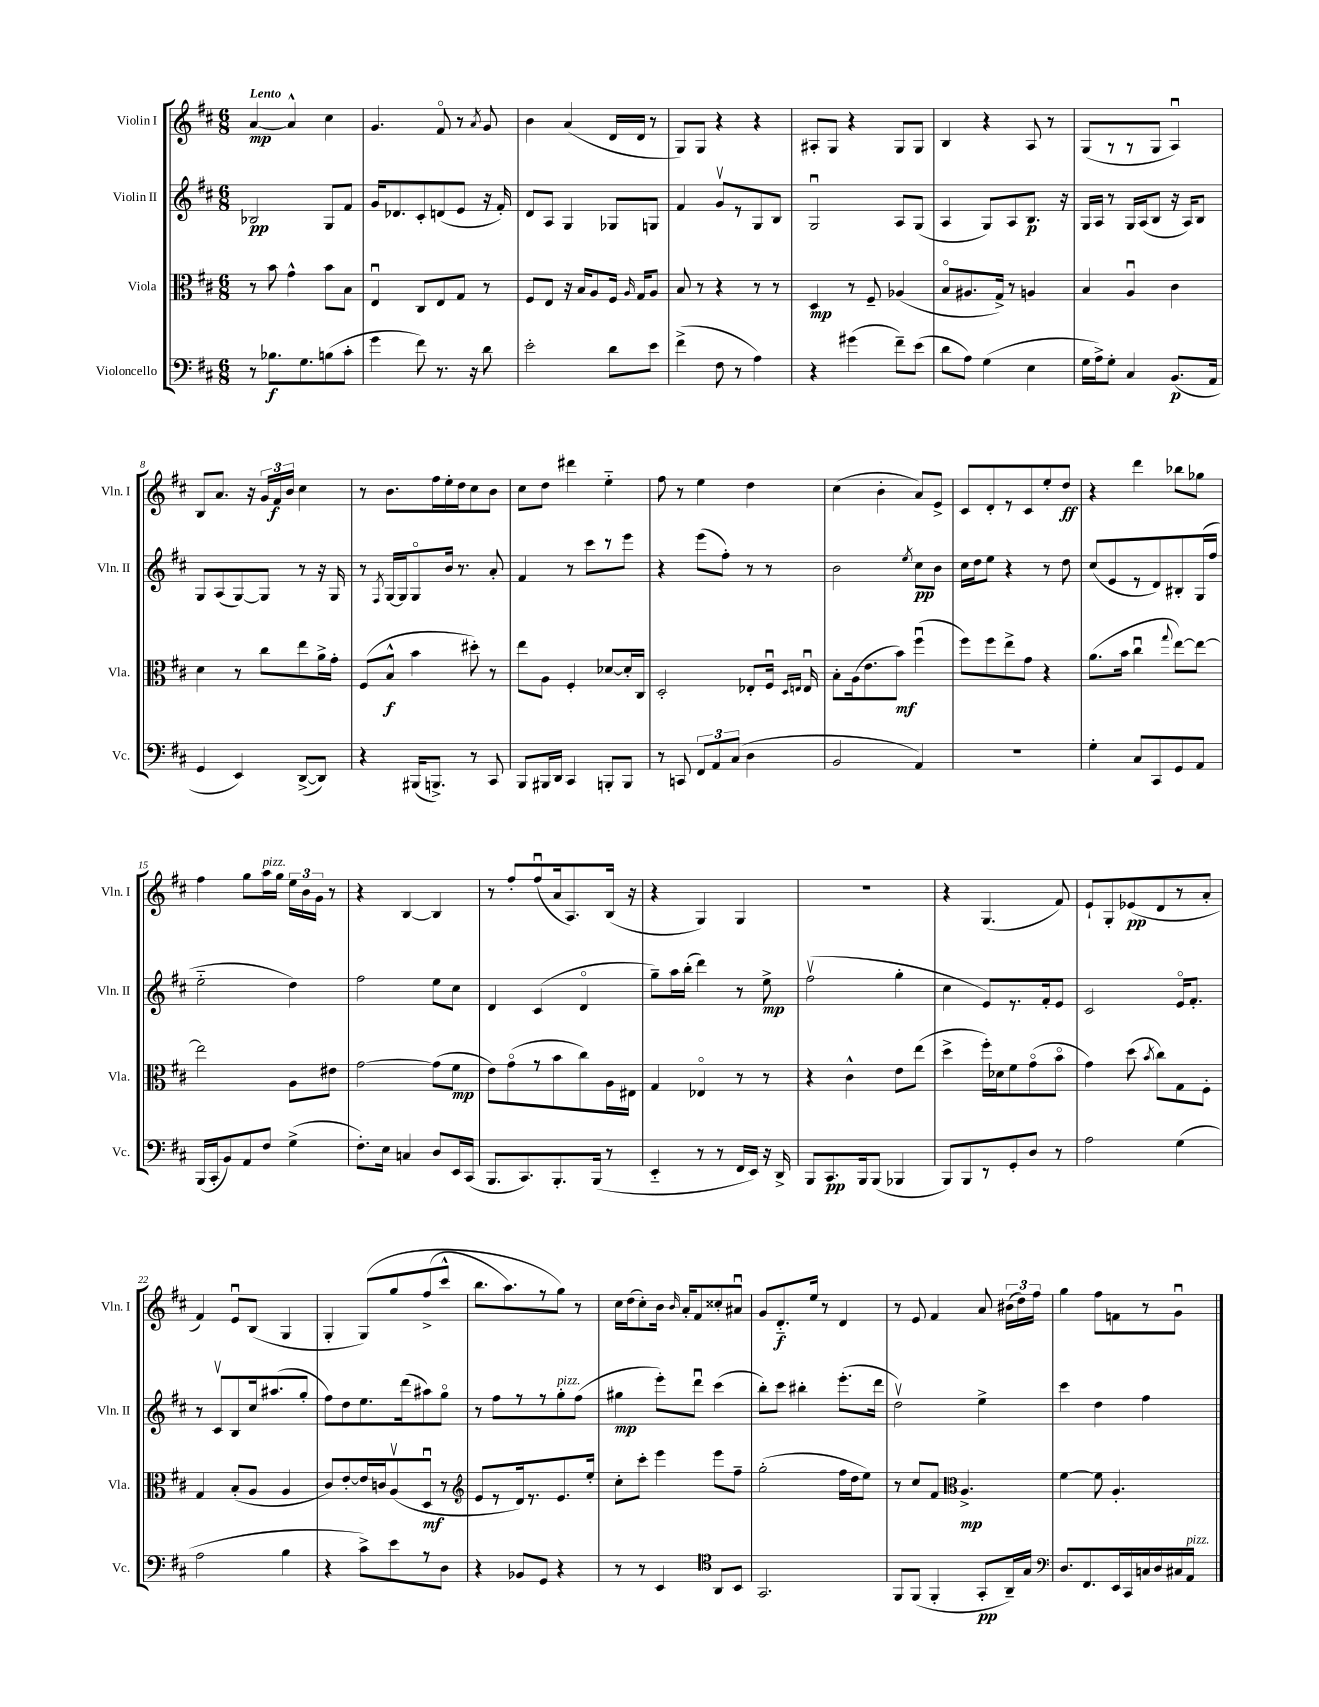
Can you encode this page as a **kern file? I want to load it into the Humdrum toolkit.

**kern	**kern	**kern	**kern
*staff4	*staff3	*staff2	*staff1
*clefF4	*clefC3	*clefG2	*clefG2
*k[f#c#]	*k[f#c#]	*k[f#c#]	*k[f#c#]
*M6/8	*M6/8	*M6/8	*M6/8
8r	8r	2B-/	[4a/
8.B-\L	8b\	.	.
.	4g^^\	.	4a^^/]
8.G\	.	.	.
(8B\	8b\L	8G/L	4cc#\
8c#'\J	8B\J	8f#/J	.
=	=	=	=
4g\	4Eu/	16g/LK	4.g/
.	.	8.d-/	.
8f#\)	8C#/L	8c#'/	.
8.r	8E/	(8d/	8f#o/
.	8G/J	8e/J	8r
16r	.	.	.
.	.	.	8qa/
8d\	8r	16r	8g/
.	.	16f#'/)	.
=	=	=	=
2e'\	8F#/L	8d/L	4b\
.	8E/J	8A/J	.
.	16r	4G/	(4a/
.	16B/LK	.	.
.	8A/	.	.
8d\L	16F#/Jk	8G-/L	16d/LL
.	16qqA/	.	.
.	16G/LK	.	16d/JJ
8e\J	8A/J	8G/J	8r
=	=	=	=
(4f#^\	8B/	4f#/	8G/L)
.	8r	.	8G/J
8F#\	4r	8gv/L	4r
8r	.	8r	.
4A\)	8r	8G/	4r
.	8r	8B/J	.
=	=	=	=
4r	4D/	2Gu/	8A#'/L
.	.	.	8G/J
(4g#\	8r	.	4r
.	8F#~/	.	.
8f#~\L)	(4A-/	8A/L	8G/L
(8e\J	.	(8G/J	8G/J
=	=	=	=
8d\L	8Bo/L	4A/	4B/
8A\J)	8.A#/	.	.
(4G\	.	8G/L)	4r
.	16G^/Jk)	.	.
.	8r	8A/	.
4E\	4A/	8.B/J	8A/
.	.	.	8r
.	.	16r	.
=	=	=	=
16G\LL	4B/	16G/LL	(8G/L
16A^\J)	.	16A/JJ	.
8G'\J	.	8r	8r
4C#/	4Au/	16G/LL	8r
.	.	(16A/J	.
.	.	8B/J	8G/J
(8.BB/L	4c#\	16r	4Au/)
.	.	16A/LK)	.
.	.	8B/J	.
16AA/Jk	.	.	.
=	=	=	=
4GG/	4d\	8G/L	8B/L
.	.	(8A/	8.a/J
4EE/)	8r	[8G/)	.
.	.	.	16r
.	8cc#\L	8G/]J	24g/LL
.	.	.	24f#/
.	.	.	24b/JJ
([8DD^/L	8ee\	8r	4cc#\
8DD/]J)	16a^\L	16r	.
.	16g'\JJ	16G/	.
=	=	=	=
4r	(8F#/L	8r	8r
.	.	8qF#/	.
.	8B^^/J	[16G/LL	8.b\L
.	.	16G/]J	.
(16BBB#/LK	4b\	8Go/	.
8.BBB^/J)	.	.	16ff#\L
.	.	16b/Jk	16ee'\
.	.	8.r	16dd\J
8r	8dd#'\)	.	8cc#\
8CC#/	8r	8a'/	8b\J
=	=	=	=
8BBB/L	8ee\L	4f#/	8cc#\L
16BBB#/L	8A\J	.	8dd\J
16DD/JJ	.	.	.
4CC#/	4F#'/	8r	4ddd#\
.	.	8ccc#\L	.
8BBB'/L	[8d-/L	8r	4ee'~\
8BBB/J	16d-'/]L	8eee\J	.
.	16C#/JJ	.	.
=	=	=	=
8r	2D'/	4r	8ff#\
8CC/	.	.	8r
12FF#/L	.	(8eee\L	4ee\
12AA/	.	.	.
.	.	8ff#'\J)	.
(12C#/J	.	.	.
4D\	8E-'/L	8r	4dd\
.	16F#u/Jk	8r	.
.	16qqD/LL	.	.
.	16qqE/JJ	.	.
.	16Eu/	.	.
=	=	=	=
2BB/	8B'\L	2b\	(4cc#\
.	(16A\k	.	.
.	8.e\	.	.
.	.	.	4b'\
.	8b\J)	.	.
.	.	8qee/	.
4AA/)	(4ff#u\	8cc#\L	8a/L)
.	.	8b\J	8e^/J
=	=	=	=
2.r	8ff#\L)	16cc#\LL	8c#/L
.	.	16dd\J	.
.	8ff#\	8ee\J	8d'/
.	8ee^\	4r	8r
.	8g\J	.	8c#/
.	4r	8r	8ee'/
.	.	8dd\	8dd/J
=	=	=	=
4G'\	(8.a\L	(8cc#/L	4r
.	.	8e/	.
.	16b\Jk	.	.
8C#/L	4cc#u\	8r	4ddd\
8CC#/	.	8d/)	.
.	8qqgg/	.	.
8GG/	[8ee\L)	8B#'/	8bb-\L
8AA/J	8ee\_J	(16G/L	8gg-\J
.	.	16ff#/JJ	.
=	=	=	=
(16BBB/LL	2ee\]	2ee'~\	4ff#\
16CC#'/J	.	.	.
8BB/)	.	.	.
8AA/	.	.	8gg\L
8F#/J	.	.	16aa\L
.	.	.	16gg\JJ
(4G^\	8A\L	4dd\)	24ee\LL
.	.	.	24b\
.	.	.	24g\JJ
.	8e#\J	.	8r
=	=	=	=
8.F#'\L)	[2g\	2ff#\	4r
16E\Jk	.	.	.
4C/	.	.	[4B/
8D/L	(8g\]L	8ee\L	4B/]
16EE/L	8f#\J	8cc#\J	.
(16CC#/JJ	.	.	.
=	=	=	=
8.BBB/L	8e\L)	4d/	8r
.	(8go\	.	8ff#'/L
8.CC#/)	.	.	.
.	8r	(4c#/	(8ff#u/
8.BBB'/	8b\	.	16a/k
.	.	.	8.A/)
.	8cc#\)	4do/	.
(16BBB/Jk	.	.	.
8r	16A\L	.	(16B/Jk
.	16E#\JJ	.	16r
=	=	=	=
4EE'~/	4G/	8gg~\L)	4r
.	.	16aa\L	.
.	.	(16bb'\JJ	.
8r	4E-o/	4ddd\)	4G/)
8r	.	.	.
16FF#/LL	8r	8r	4G/
16EE/JJ)	.	.	.
16r	8r	8ee^\	.
16DD^/	.	.	.
=	=	=	=
8BBB/L	4r	(2ff#v\	2.r
8.CC#/	.	.	.
.	4c#^^\	.	.
16BBB/k	.	.	.
(8BBB/J	.	.	.
4BBB-/	8e\L	4gg'\	.
.	(8ee\J	.	.
=	=	=	=
8BBB/L)	4dd^\	4cc#\	4r
8BBB/	.	.	.
8r	16ff#'\LL)	8e/L)	(4.G/
.	16d-\J	.	.
8GG'/	8f#\	8.r	.
8D/J	(8go\	.	.
.	.	16f#'/k	.
8r	8bo\J	8e/J	8f#/)
=	=	=	=
2A\	4g\)	2c#/	8e`/L
.	.	.	8G'/
.	(8dd\	.	(8e-/
.	8qb/	.	.
.	8cc#\L)	.	8d/
(4G\	8G\	16eo/LK	8r
.	.	8.f#'/J	.
.	8F#'\J	.	8a'/J
=	=	=	=
2A\	4G/	8r	4f#/)
.	.	8c#v/L	.
.	(8B'/L	8B/	8eu/L
.	8A/J	16cc#/k	(8B/J
.	.	(8.aa#/	.
4B\	4A/	.	4G/
.	.	8gg'/J	.
=	=	=	=
4r	8c#/L)	8ff#\L)	4G'/
.	[8e'/	8dd\	.
8c#^\L)	16e/]L	8.ee\	&(8G/L)
.	16c/J	.	.
8e\	(8Av/	.	8gg/
.	.	(16ddd\k	.
8r	8Du/J	8aa#\)	(8ff#^/
8D\J	8r	8ggo\J	8ccc#^^/J
=	=	=	=
*	*clefG2	*	*
4r	8e/L	8r	8.bb\L
.	8r	8ff#\L	.
.	.	.	8.aa\)
8BB-/L	16d/k)	8r	.
.	8.r	.	.
8GG/J	.	8r	8r
4r	8.e/	8gg'\	8gg\J&)
.	.	(8ff#\J	8r
.	16ee'/Jk	.	.
=	=	=	=
8r	8cc#'\L	4gg#\	16cc#\LL
.	.	.	(16dd\J
8r	8ccc#'\J	.	8cc#'\)
4EE/	4eee\	8eee'\L)	16b\Jk
.	.	.	16qqb/
.	.	.	16a'/LK
.	.	8dddu\J	8f#/
*clefC4	*	*	*
8AA/L	8eee\L	(4ccc#\	8cc##'/
8BB/J	8ff#~\J	.	8a#u/J
=	=	=	=
2.GG/	(2gg'\	8bb'\L)	8g/L
.	.	8ccc#\J	8.d'~/
.	.	4bb#'\	.
.	.	.	16ee/Jk
.	.	.	8r
.	16ff#\LL	(8.eee'\L	4d/
.	16dd\J	.	.
.	8ee\J)	.	.
.	.	16ddd\Jk	.
=	=	=	=
8FF#/L	8r	2ddv\)	8r
(8FF#/J	8cc#/L	.	8e/
4FF#'/	8f#/J	.	4f#/
*	*clefC3	*	*
.	4.A^/	.	.
8GG'/L	.	4ee^\	8a/
16AA~/L)	.	.	(24b#\LL
.	.	.	24dd\)
16G/JJ	.	.	.
.	.	.	24ff#\JJ
=	=	=	=
*clefF4	*	*	*
8.D/L	[4f#\	4ccc#\	4gg\
8.FF#/	.	.	.
.	8f#\]	4dd\	8ff#\L
16EE/L	4.A'/	.	8f\
16CC#/	.	.	.
16C/	.	4ff#\	8r
16D/	.	.	.
16C#/	.	.	8gu\J
16AA/JJ	.	.	.
==	==	==	==
*-	*-	*-	*-
